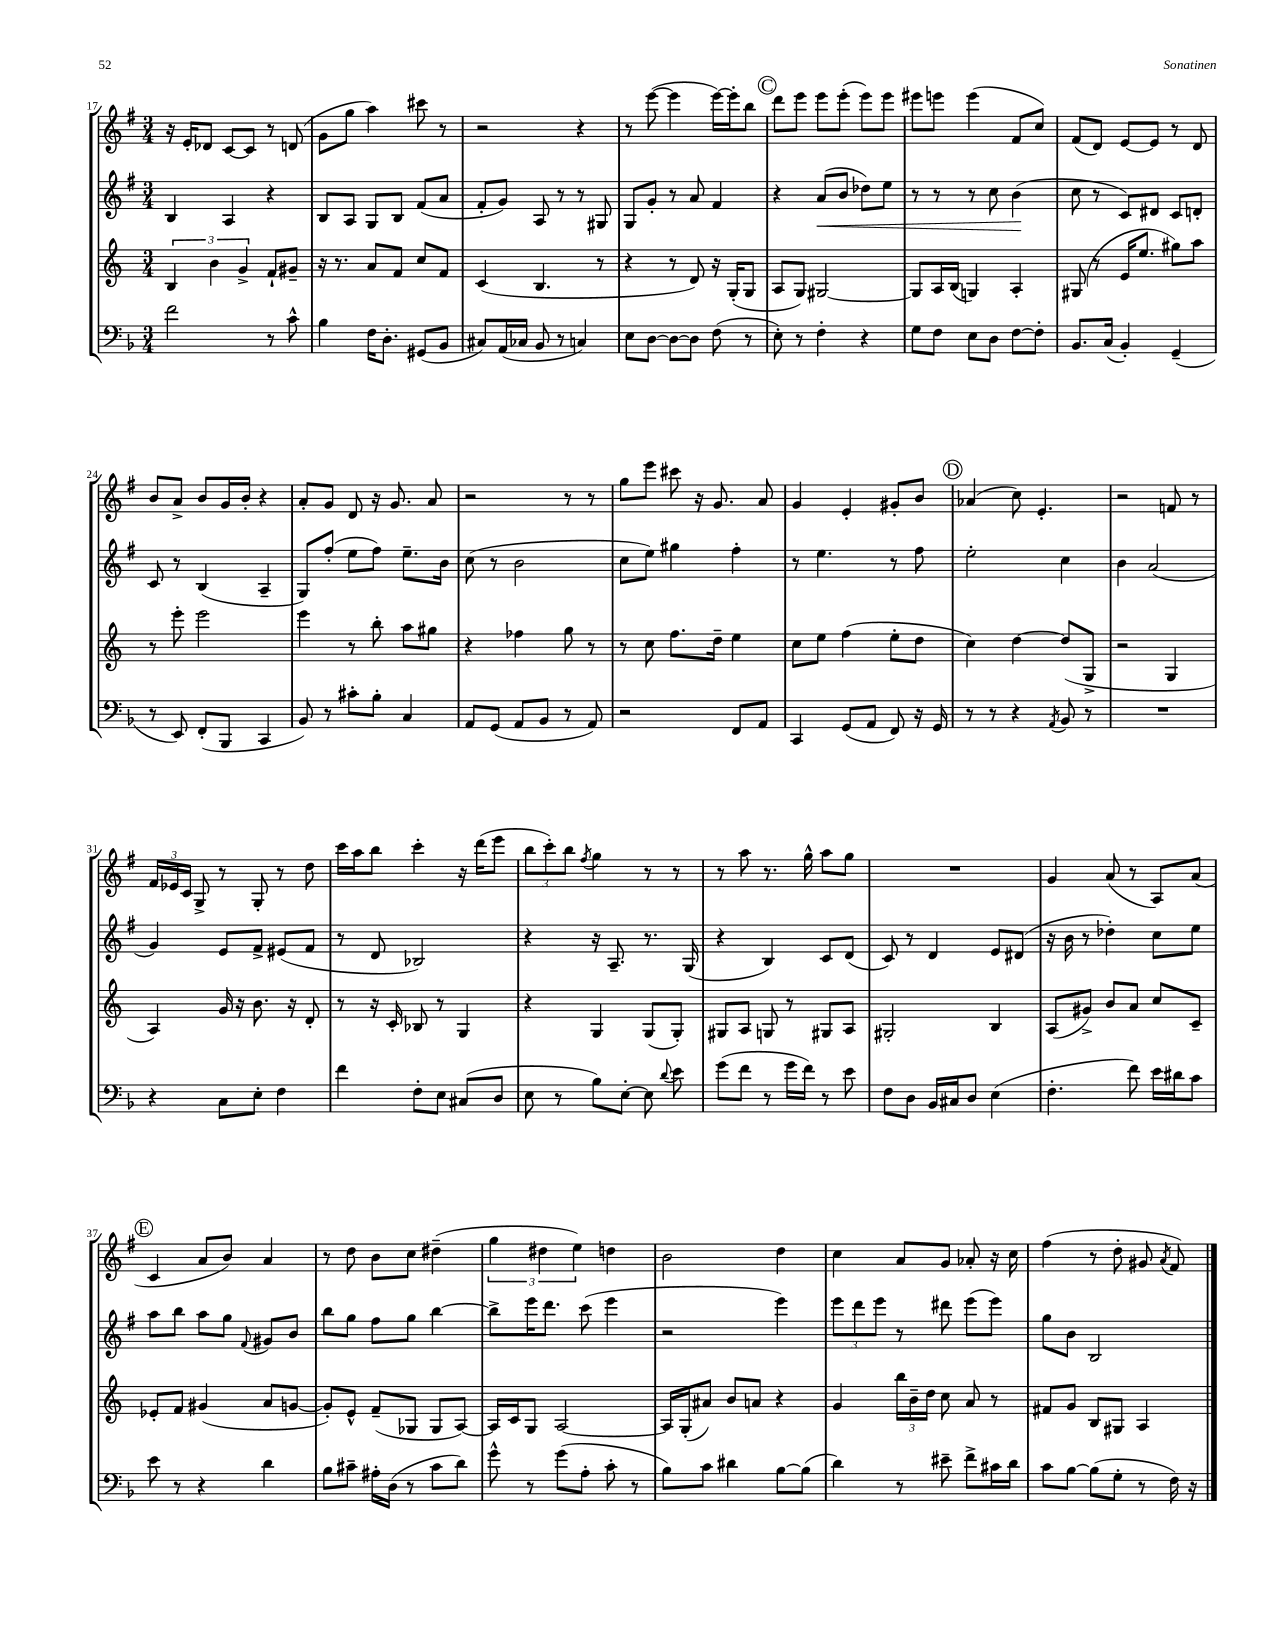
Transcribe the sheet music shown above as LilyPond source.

<<
\new StaffGroup <<
\new Staff = "s0" {
    \clef treble \key g \major \numericTimeSignature \time 3/4
    \autoBeamOff r16 e'16[-. des'8] c'8[~ c'8] r8 d'8( |
    g'8[ g''8] a''4) cis'''8 r8 |
    r2 r4 |
    r8 e'''8~( e'''4 e'''16[~) e'''16-. b''8] |
    \mark \markup { \circle "C" } d'''8[ e'''8] e'''8[ e'''8]-.( e'''8[) e'''8] |
    eis'''8[ e'''8] e'''4( fis'8[ c''8]) |
    fis'8[( d'8]) e'8[~ e'8] r8 d'8 |
    b'8[ a'8]-> b'8[ g'16 b'16]-. r4 |
    a'8[-. g'8] d'8 r16 g'8. a'8 |
    r2 r8 r8 |
    g''8[ e'''8] cis'''8 r16 g'8. a'8 |
    g'4 e'4-. gis'8[-. b'8] |
    \mark \markup { \circle "D" } aes'4( c''8) e'4.-. |
    r2 f'8 r8 |
    \tuplet 3/2 { fis'16[ ees'16 c'16] } g8-> r8 g8-. r8 d''8 |
    c'''16[ a''16 b''8] c'''4-. r16 d'''16[( e'''8] |
    \tuplet 3/2 { b''8[ c'''8-.) b''8] } \acciaccatura { fis''8 } g''4 r8 r8 |
    r8 a''8 r8. g''16-^ a''8[ g''8] |
    R2. |
    g'4 a'8( r8 a8[) a'8]( |
    \mark \markup { \circle "E" } c'4 a'8[ b'8]) a'4 |
    r8 d''8 b'8[ c''8] dis''4--( |
    \tuplet 3/2 { g''4 dis''4 e''4) } d''4 |
    b'2 d''4 |
    c''4 a'8[ g'8] aes'8-. r16 c''16 |
    fis''4( r8 d''8-. gis'8 \acciaccatura { a'8 } fis'8) \bar "|." |
}
\new Staff = "s1" {
    \clef treble \key g \major \numericTimeSignature \time 3/4
    \autoBeamOff b4 a4 r4 |
    b8[ a8] g8[ b8] fis'8[( a'8] |
    fis'8[-. g'8]) a8 r8 r8 gis8 |
    g8[ g'8]-. r8 a'8 fis'4 |
    \mark \markup { \circle "C" } r4 a'8[\<( b'8] des''8[) e''8] |
    r8 r8 r8 c''8 b'4\!( |
    c''8 r8 c'8[) dis'8] c'8[ d'8]-. |
    c'8 r8 b4( a4-- |
    g8[) fis''8]-.( e''8[ fis''8]) e''8.[-- b'16] |
    c''8( r8 b'2 |
    c''8[ e''8]) gis''4 fis''4-. |
    r8 e''4. r8 fis''8 |
    \mark \markup { \circle "D" } e''2-. c''4 |
    b'4 a'2( |
    g'4) e'8[ fis'8]-> eis'8[( fis'8] |
    r8 d'8 bes2) |
    r4 r16 a8.-- r8. g16( |
    r4 b4) c'8[ d'8]( |
    c'8) r8 d'4 e'8[ dis'8]( |
    r16 b'16 r8 des''4-.) c''8[ e''8] |
    \mark \markup { \circle "E" } a''8[ b''8] a''8[ g''8] \appoggiatura { fis'8 } gis'8[ b'8] |
    b''8[ g''8] fis''8[ g''8] b''4~ |
    b''8[-> e'''16 d'''8.] c'''8( e'''4 |
    r2 e'''4) |
    \tuplet 3/2 { e'''8[ d'''8 e'''8] } r8 dis'''8 e'''8[( e'''8]) |
    g''8[ b'8] b2 \bar "|." |
}
\new Staff = "s2" {
    \clef treble \key c \major \numericTimeSignature \time 3/4
    \autoBeamOff \tuplet 3/2 { b4 b'4 g'4-> } f'8[-! gis'8]-- |
    r16 r8. a'8[ f'8] c''8[ f'8] |
    c'4( b4. r8 |
    r4 r8 d'8) r16 g16[-.( g8] |
    \mark \markup { \circle "C" } a8[ g8]) gis2~ |
    gis8[ a16 b16]( g4) a4-. |
    gis8( r8 e'16[ e''8.] gis''8[) a''8] |
    r8 e'''8-. e'''2 |
    e'''4 r8 b''8-. a''8[ gis''8] |
    r4 fes''4 g''8 r8 |
    r8 c''8 f''8.[ d''16]-- e''4 |
    c''8[ e''8] f''4( e''8[-. d''8] |
    \mark \markup { \circle "D" } c''4) d''4~ d''8[( g8]-> |
    r2 g4 |
    a4) g'16 r16 b'8. r16 d'8-. |
    r8 r16 c'16-. bes8 r8 g4 |
    r4 g4 g8[( g8]-.) |
    gis8[ a8] g8 r8 gis8[ a8] |
    gis2-. b4 |
    a8[( gis'8]->) b'8[ a'8] c''8[ c'8]-- |
    \mark \markup { \circle "E" } ees'8[-. f'8] gis'4( a'8[ g'8]~ |
    g'8[-.) e'8]-^ f'8[--( ges8] ges8[ a8]~) |
    a16[ c'16 g8] a2~ |
    a16[ g16-.( ais'8]) b'8[ a'8] r4 |
    g'4 \tuplet 3/2 { b''16[ b'16-- d''16] } c''8 a'8 r8 |
    fis'8[ g'8] b8[ gis8] a4 \bar "|." |
}
\new Staff = "s3" {
    \clef bass \key f \major \numericTimeSignature \time 3/4
    \autoBeamOff f'2 r8 c'8-^ |
    bes4 f16[ d8.]-. gis,8[( bes,8] |
    cis8[) a,16( ces16] bes,8 r8 c4) |
    e8[ d8]~ d8[~ d8] f8( r8 |
    \mark \markup { \circle "C" } e8-.) r8 f4-. r4 |
    g8[ f8] e8[ d8] f8[~ f8]-. |
    bes,8.[ c16]( bes,4-.) g,4--( |
    r8 e,8) f,8[-.( bes,,8] c,4 |
    bes,8) r8 cis'8[-. bes8]-. c4 |
    a,8[ g,8]( a,8[ bes,8] r8 a,8) |
    r2 f,8[ a,8] |
    c,4 g,8[( a,8] f,8) r16 g,16 |
    \mark \markup { \circle "D" } r8 r8 r4 \acciaccatura { a,8 } bes,8 r8 |
    R2. |
    r4 c8[ e8]-. f4 |
    f'4 f8[-. e8] cis8[( d8] |
    e8 r8 bes8[) e8]~-. e8 \appoggiatura { d'8 } e'8 |
    g'8[( f'8] r8 g'16[ f'16]) r8 e'8 |
    f8[ d8] bes,16[ cis16 d8] e4( |
    f4.-. f'8) e'16[ dis'16 c'8] |
    \mark \markup { \circle "E" } e'8 r8 r4 d'4 |
    bes8[ cis'8]-- ais16[-. d16]( r8 cis'8[ d'8]) |
    g'8-^ r8 g'8[( a8]-. c'8-. r8 |
    bes8[) c'8] dis'4 bes8[~ bes8]( |
    d'4) r8 eis'8-- f'8[-> cis'16 d'16] |
    c'8[ bes8]~ bes8[( g8]-. r8 f16) r16 \bar "|." |
}
>>
>>
\layout { \context { \Score currentBarNumber = #17 } }
